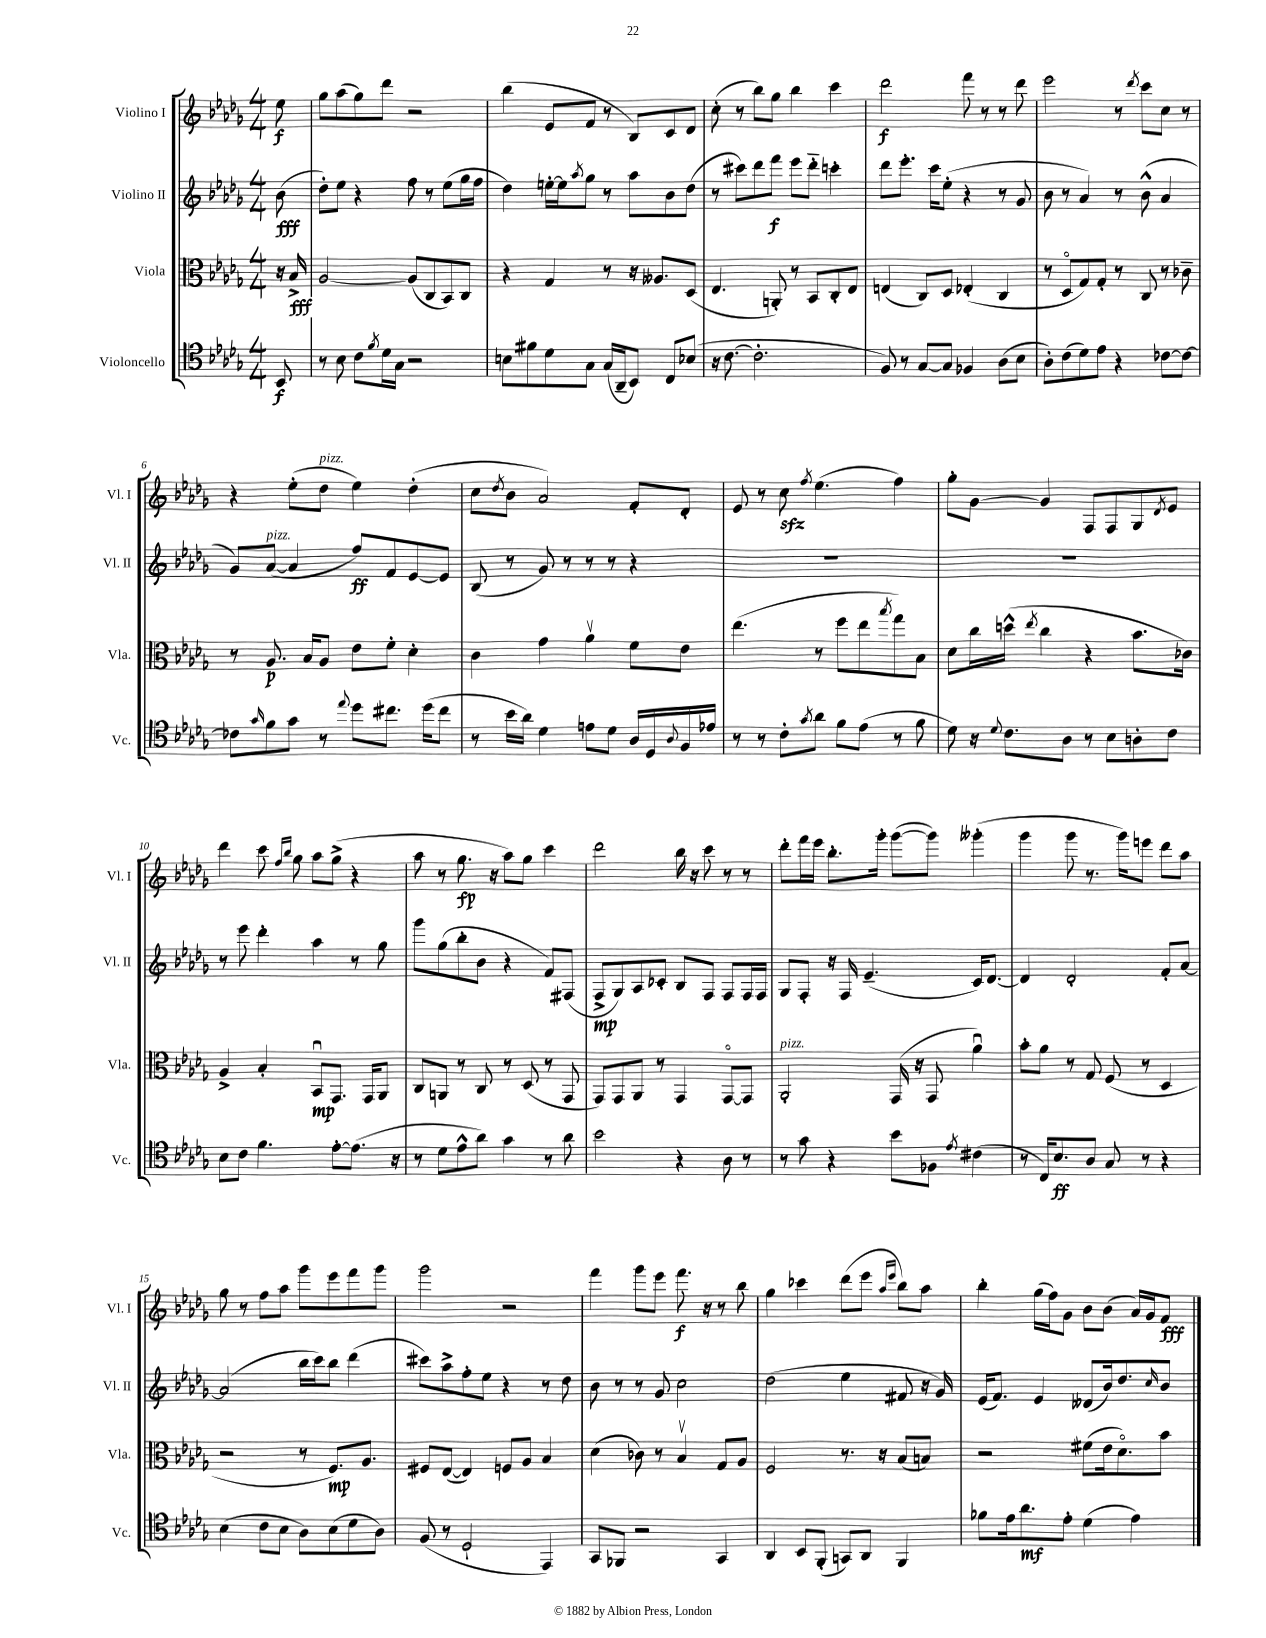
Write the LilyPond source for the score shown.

<<
\new StaffGroup <<
\new Staff = "s0" \with { instrumentName = "Violino I" shortInstrumentName = "Vl. I" } {
    \clef treble \key des \major \numericTimeSignature \time 4/4 \partial 8
    ees''8\f |
    ges''8 aes''8( ges''8) des'''8 r2 |
    bes''4( ees'8 f'8 r8 bes8) c'8 des'8 |
    c''8-.( r8 bes''8) ges''8 bes''4 c'''4 |
    des'''2\f f'''8 r8 r8 des'''8 |
    ees'''2 r8 \acciaccatura { des'''8 } c'''8 c''8 r8 |
    r4 ees''8-.( des''8^\markup { \italic "pizz." } ees''4) des''4-.( |
    c''8 \acciaccatura { des''8 } bes'8 aes'2) f'8-. des'8-. |
    ees'8 r8 c''8\sfz \acciaccatura { f''8 } ees''4.( f''4) |
    ges''8-. ges'8~ ges'4 f8 f8 ges8 \acciaccatura { des'8 } ees'8 |
    des'''4 c'''8 \grace { f''16 bes''16 } ges''8 aes''8 ges''8->( r4 |
    aes''8 r8 ges''8.\fp r16 aes''8) ges''8 c'''4 |
    des'''2 bes''16 r16 c'''8 r8 r8 |
    des'''8-. f'''16 ees'''16 bes''8.-. ges'''16-. ges'''8~( ges'''8) geses'''4-.( |
    ges'''4 ges'''8 r8. ges'''16) e'''8 des'''8 aes''8 |
    ges''8 r8 f''8 aes''8 ges'''8 ees'''8 f'''8 ges'''8 |
    ges'''2 r2 |
    f'''4 ges'''8 ees'''8 f'''8.\f r16 r8 bes''8 |
    ges''4 ces'''4 des'''8( ees'''8 \grace { aes''16 ees'''16 } bes''8) aes''8 |
    bes''4-. ges''16( f''16) ges'8 bes'8 bes'8( aes'16) ges'16 f'8\fff \bar "|." |
}
\new Staff = "s1" \with { instrumentName = "Violino II" shortInstrumentName = "Vl. II" } {
    \clef treble \key des \major \numericTimeSignature \time 4/4 \partial 8
    bes'8\fff( |
    des''8-.) ees''8 r4 f''8 r8 ees''8( ges''16 f''16 |
    des''4) e''16~-. e''16 \acciaccatura { aes''8 } ges''8 r8 aes''8 bes'8 des''8( |
    r8 cis'''8) des'''8 f'''8\f ees'''8 des'''8-_ c'''4-. |
    des'''8 ees'''8.-. c'''16 ees''8-.( r4 r8 ges'8 |
    bes'8 r8 aes'4) r8 bes'8-^( aes'4 |
    ges'8) aes'8~^\markup { \italic "pizz." }( aes'4 f''8\ff) f'8 ees'8~ ees'8 |
    bes8( r8 ges'8) r8 r8 r8 r4 |
    R1 |
    R1 |
    r8 ees'''8 des'''4-. aes''4 r8 ges''8 |
    ges'''8 ges''8( bes''8-. bes'8 r4 f'8) fis8( |
    f8->\mp ges8) aes8 ces'8-. bes8 f8 f8 f16 f16 |
    ges8 f8-. r16 f16 ees'4.--( c'16) des'8.~ |
    des'4 des'2-. f'8-. aes'8~ |
    aes'2( bes''16 c'''16) bes''8 des'''4( |
    cis'''8) aes''8-> f''8-. ees''8 r4 r8 des''8 |
    bes'8 r8 r8 ges'8 c''2 |
    des''2( ees''4 fis'8 r16 ges'16) |
    ees'16( f'8.) ees'4 deses'8( bes'16) des''8. \grace { c''16 } bes'8 \bar "|." |
}
\new Staff = "s2" \with { instrumentName = "Viola" shortInstrumentName = "Vla." } {
    \clef alto \key des \major \numericTimeSignature \time 4/4 \partial 8
    r16 bes16->\fff |
    aes2~ aes8( c8 bes,8) c8 |
    r4 ges4 r8 r16 aeses8. des8( |
    ees4. a,8-.) r8 bes,8 c8-. ees8 |
    e4( c8) des8 ees4-.( c4 |
    r8 des8\flageolet ges8) ges8-. r8 c8 r8 ces'8-- |
    r8 aes8.\p bes16 aes8 ees'8 f'8-. des'4-. |
    c'4 ges'4 aes'4\upbow f'8 ees'8 |
    ees''4.( r8 f''8 ees''8 \acciaccatura { bes''8 } ges''8) bes8 |
    des'8 c''16 d''16-^( \acciaccatura { ees''8 } c''4 r4 bes'8. ces'16) |
    aes4-> bes4-. bes,8\downbow\mp ges,8. ges,16 aes,8 |
    c8 a,8 r8 c8 r8 des8( r8 ges,8 |
    ges,8) ges,8 aes,8 r8 ges,4 ges,8~\flageolet ges,8 |
    aes,2-.^\markup { \italic "pizz." } ges,16( r16 ges,8 aes'4\downbow) |
    bes'8-. aes'8 r8 ges8 f8( r8 des4 |
    r2 r8 f8.\mp) aes8. |
    fis8 ees8~( ees4) f8 aes8 bes4 |
    des'4( ces'8) r8 bes4\upbow ges8 aes8 |
    f2 r8. r16 bes8( b8) |
    r2 fis'8( ees'16 des'8.\flageolet) bes'8 \bar "|." |
}
\new Staff = "s3" \with { instrumentName = "Violoncello" shortInstrumentName = "Vc." } {
    \clef tenor \key des \major \numericTimeSignature \time 4/4 \partial 8
    bes,8\f |
    r8 bes8 c'8 \acciaccatura { f'8 } des'16 ges16 r2 |
    b8 fis'8 des'8 ges8 ges16( aes,16-- bes,8) c8 bes8( |
    r16 c'8.~ c'2.-. |
    f8) r8 ges8~ ges8 fes4 aes8( bes8 |
    aes8-.) c'8( des'8) ees'8 r4 ces'8~ ces'8~ |
    ces'8 \grace { ges'16 } f'8 ges'8 r8 \appoggiatura { ees''8 } des''8 cis''8. des''16( cis''8 |
    r8 bes'16 aes'16) des'4 e'8 des'8 aes16 des16 \appoggiatura { aes8 } f16 ees'16 |
    r8 r8 c'8-. \acciaccatura { ges'8 } aes'8 f'8 ees'8( r8 f'8 |
    des'8) r16 \appoggiatura { des'8 } c'8. aes8 r8 bes8 a8-. c'8 |
    bes8 c'8 f'4. ees'8~-. ees'8.( r16 |
    r8 des'8 ees'8-^ aes'8) ges'4 r8 aes'8 |
    bes'2 r4 aes8 r8 |
    r8 ges'8 r4 bes'8 fes8 \acciaccatura { ees'8 } cis'4( |
    r8 c16) bes8.\ff aes8 ges8 r8 r4 |
    bes4( c'8 bes8 aes8) bes8( des'8 aes8) |
    f8( r8 des2-! ees,4) |
    ges,8 fes,8 r2 ges,4 |
    aes,4 bes,8 f,8-.( g,8) aes,8 f,4 |
    fes'8 ees'16 aes'8.\mf ees'8-. des'4( ees'4) \bar "|." |
}
>>
>>
